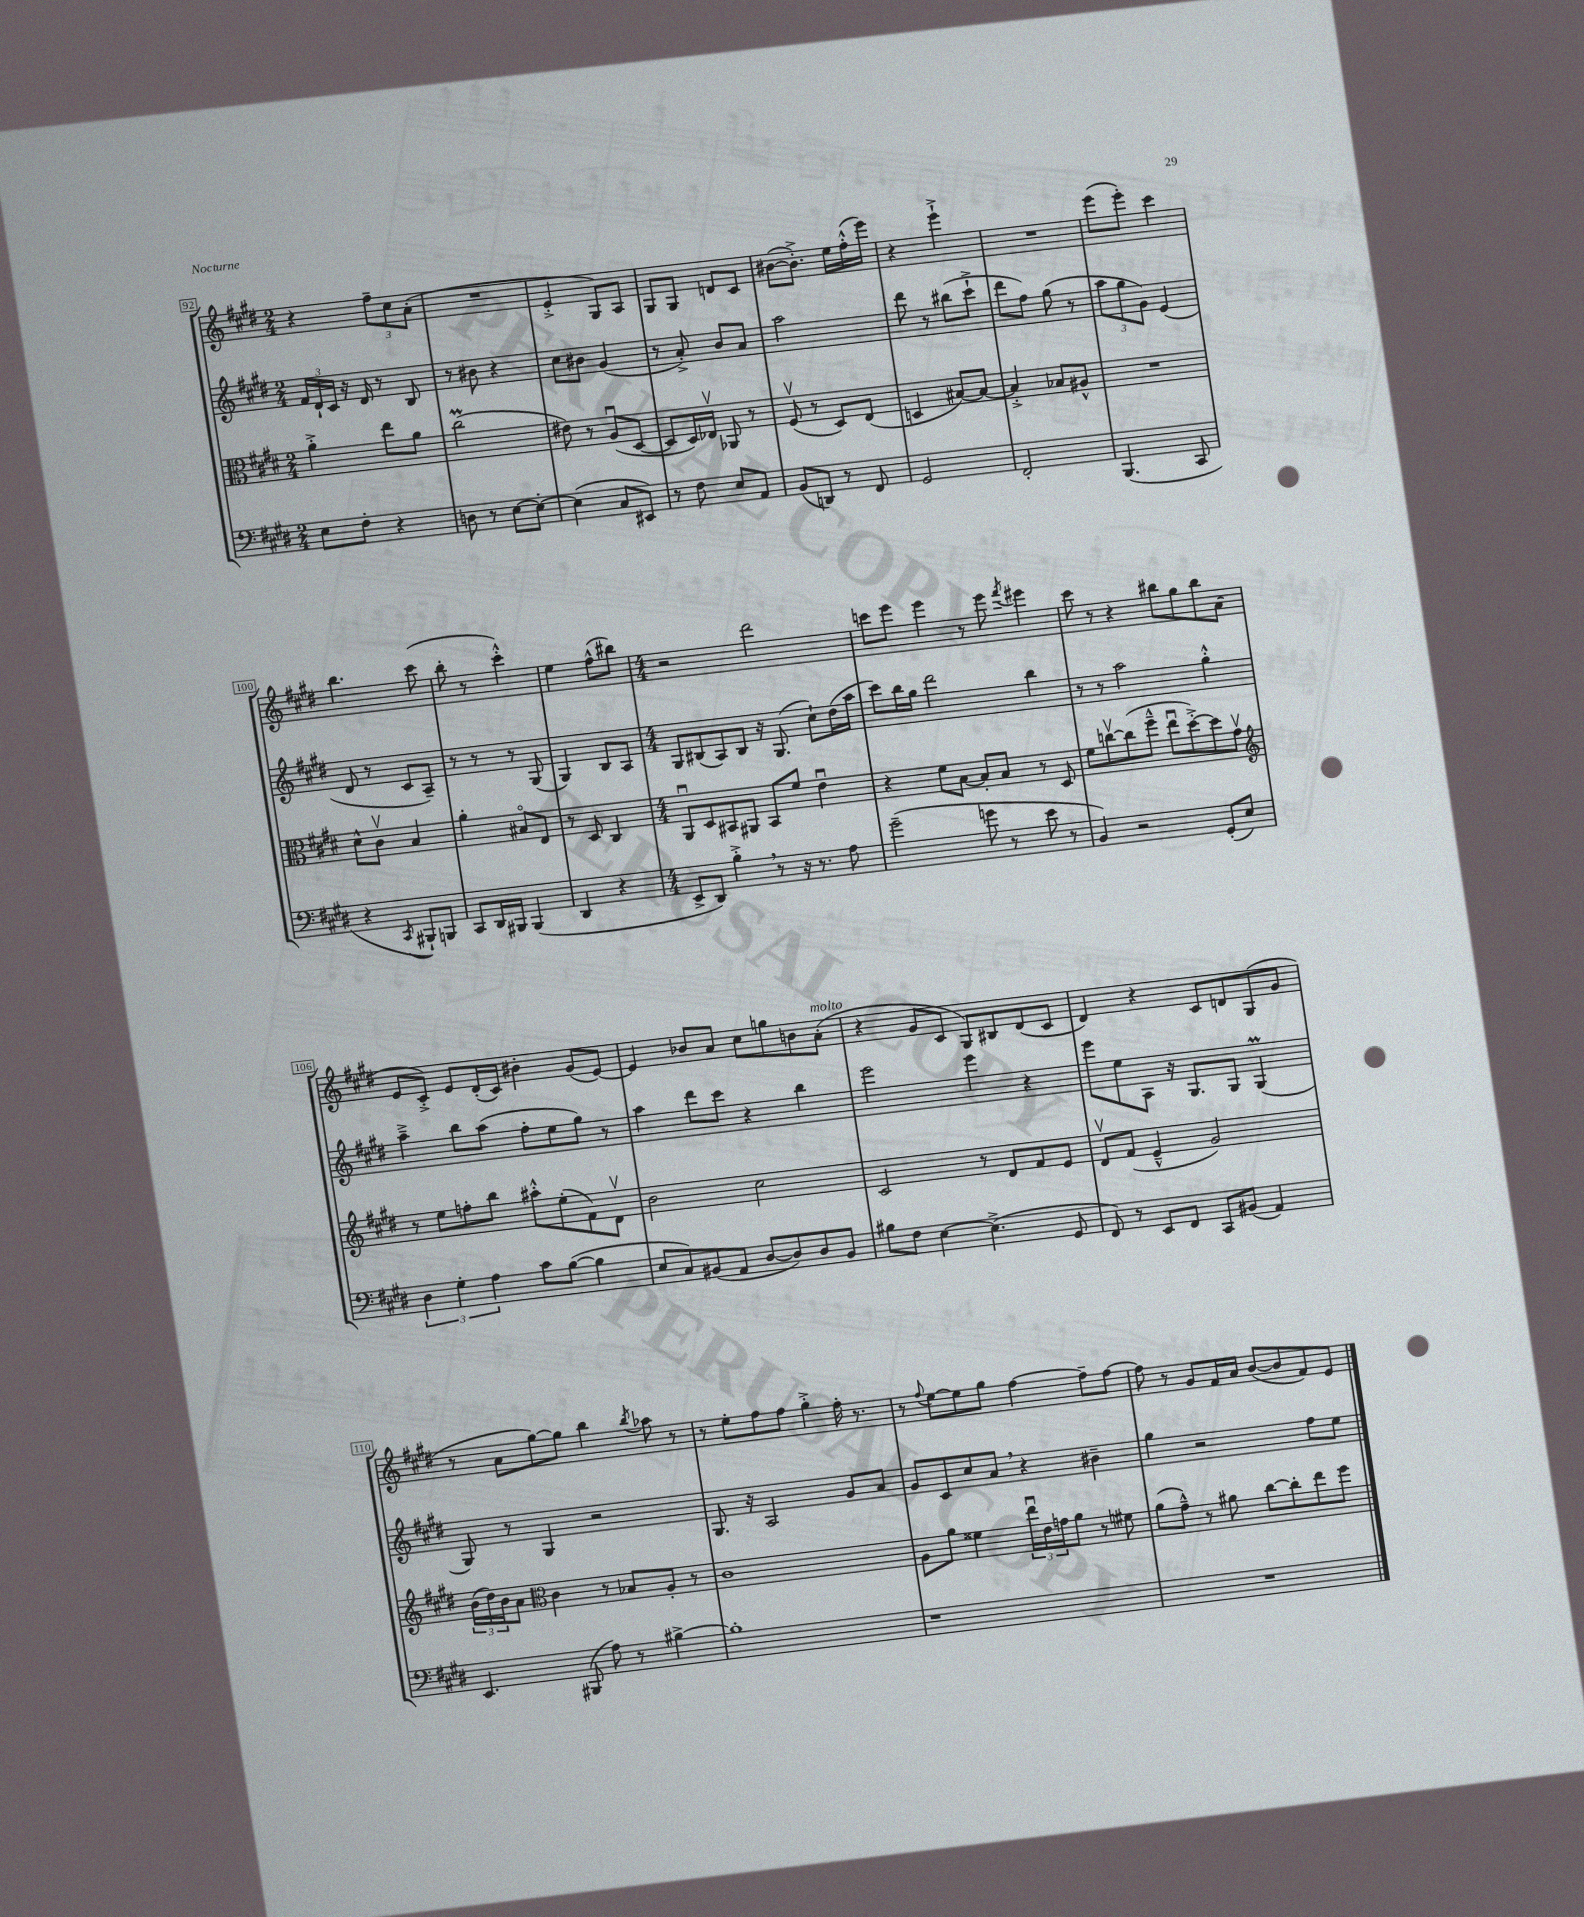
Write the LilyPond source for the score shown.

<<
\new StaffGroup <<
\new Staff = "s0" {
    \clef treble \key e \major \numericTimeSignature \time 2/4
    r4 \tuplet 3/2 { fis''8-- cis''8 a'8-.( } |
    R2 |
    e'4-.-> gis8) a8 |
    gis8 gis8 d'8 cis'8 |
    bis'8~( bis'8.-.->) e''16 fis''16-.-^( e'''16) |
    r4 e'''4-!-> |
    R2 |
    e'''8( e'''8-.) cis'''4 |
    b''4. cis'''8( |
    b''8-. r8 cis'''4-.-^) |
    e''4 fis''8-^( bis''8) |
    \numericTimeSignature \time 4/4 r2 dis'''2 |
    c'''8 e'''8 e'''4 r8 e'''8 \acciaccatura { fis'''8 } eis'''4 |
    cis'''8 r8 r4 bis''8 gis''8 bis''8 a'8( |
    e'8 cis'8-.->) e'8 dis'16-.( cis'16) bis'4-. gis'8( e'8~) |
    e'4 bes'8 a'8 cis''8 g''8 b'8 a'8-.^\markup { \italic "molto" }( |
    r4 gis'8 cis'8 gis8) bis8 dis'8( cis'8 |
    dis'4) r4 cis'8 d'8 gis8( gis'8 |
    r8 a'8 gis''8~) gis''8 b''4 \acciaccatura { b''8 } aes''8 r8 |
    r8 e''8-. fis''8 fis''8 gis''4-.-> fis''16-. r8. |
    r8 \appoggiatura { fis''8 } e''8~ e''8 gis''8 fis''4~ fis''8-- fis''8~ |
    fis''8 r8 gis'8 fis'16 a'16 b'8~( b'8 fis'8) e'8 \bar "|." |
}
\new Staff = "s1" {
    \clef treble \key e \major \numericTimeSignature \time 2/4
    \tuplet 3/2 { fis'16 dis'16-! cis'16 } r16 dis'16 r8 b8 |
    r8 bis'8 r4 |
    cis''8 bis'8 gis'4( |
    r8 a'8-.->) b'8 a'8 |
    a''2 |
    dis'''8 r8 bis''8( cis'''8-!-> |
    dis'''8 fis''8) gis''8( r8 |
    \tuplet 3/2 { a''8 gis''8 gis'8) } e'4( |
    dis'8 r8 cis'8 a8--) |
    r8 r8 r8 gis8( |
    gis4) b8 a8 |
    \numericTimeSignature \time 4/4 gis8 bis8( a8) bis8 r16 gis8.( cis''8-!) dis''16( a''16 |
    cis'''8) b''16 gis''16 dis'''2 b''4 |
    r8 r8 a''2 gis''4-.-^ |
    a''4---> b''8 a''8( fis''8-. e''8 gis''8) r8 |
    a''4 dis'''8 cis'''8 r4 b''4 |
    e'''2 e'''4 r4 |
    e'''8 e''8 a8 r16 gis8. gis8 gis4\prall( |
    gis8) r8 gis4 r2 |
    gis8. r16 a2 gis'8 a'8 |
    gis'8 cis'8 cis''8 a'8 \breathe r4 bis'4-- |
    gis''4 r2 fis''8 e''8 \bar "|." |
}
\new Staff = "s2" {
    \clef alto \key e \major \numericTimeSignature \time 2/4
    a'4-.-> e''8 a'8 |
    cis''2\prall( |
    eis'8) r8 a8\downbow( dis8~ |
    dis8 dis16) ees16\upbow aes,8 r8 |
    fis8\upbow( r8 dis8) e8( |
    d4 bis8~) bis8~ |
    bis4-.-> bes8 ais8-^ |
    R2 |
    dis'8-^ cis'8\upbow b4 |
    a'4-. bis8\flageolet e8 |
    r8 dis8 cis4 |
    \numericTimeSignature \time 4/4 a,8\downbow dis8 bis,8 ais,8 bis,8 fis'8 e'4\downbow |
    r4 fis'8 b8~ b8-. b8 r8 dis8 |
    fis'8 c''8~\upbow c''8( fis''8---^ e''8\downbow dis''8~-.->) dis''8 gis'8\upbow |
    \clef treble r8 e''8 f''8-. b''8 ais''8-.-^ e''8-.( fis'8) dis'8\upbow |
    b'2 cis''2 |
    cis'2 r8 dis'8 fis'8 e'8 |
    dis'8\upbow fis'8( e'4---^ gis'2) |
    \tuplet 3/2 { b'16( dis''16) b'16 } a'8 \clef alto cis'4 r8 bes8 a8-. r8 |
    cis'1 |
    a8 a'8 fisis'4 \tuplet 3/2 { e''16\downbow e'16 g'16 } a'8 r8 fis'8 |
    a'8( gis'8---^) r8 ais'8 cis''8~ cis''8-. e''8 fis''8 \bar "|." |
}
\new Staff = "s3" {
    \clef bass \key e \major \numericTimeSignature \time 2/4
    e8 fis8-. r4 |
    d8 r8 e8~ e8~-. |
    e4( cis8 eis,8) |
    r8 fis8 e8 a,8 |
    b,8( d,8) r8 fis,8 |
    gis,2 |
    fis,2-. |
    b,,4.( cis,8 |
    r4 \acciaccatura { cis,8 } bis,,8-!) b,,8 |
    cis,8 dis,16 bis,,16 bis,,4( |
    dis,4 r4 |
    \numericTimeSignature \time 4/4 e,8-> dis,8) b4-.-> \breathe r8 r16 r8. a8 |
    gis'2--( g'8 r8 e'8 r8 |
    b,4) r2 gis,8-.( e8) |
    \tuplet 3/2 { dis4 gis4-. a4 } cis'8 b8~( b4 |
    e8 cis8) bis,8( a,8 dis8~ dis8) dis8 bis,8 |
    bis8 fis8 e4~ e4.->( gis,8 |
    fis,8) r8 e,8 fis,8 cis,8 bis,8( a,4) |
    e,4. bis,,8( a8) r8 bis4~-> |
    bis1-. |
    r1 |
    R1 \bar "|." |
}
>>
>>
\layout { \context { \Score currentBarNumber = #92 \override BarNumber.stencil = #(make-stencil-boxer 0.1 0.3 ly:text-interface::print) } }
